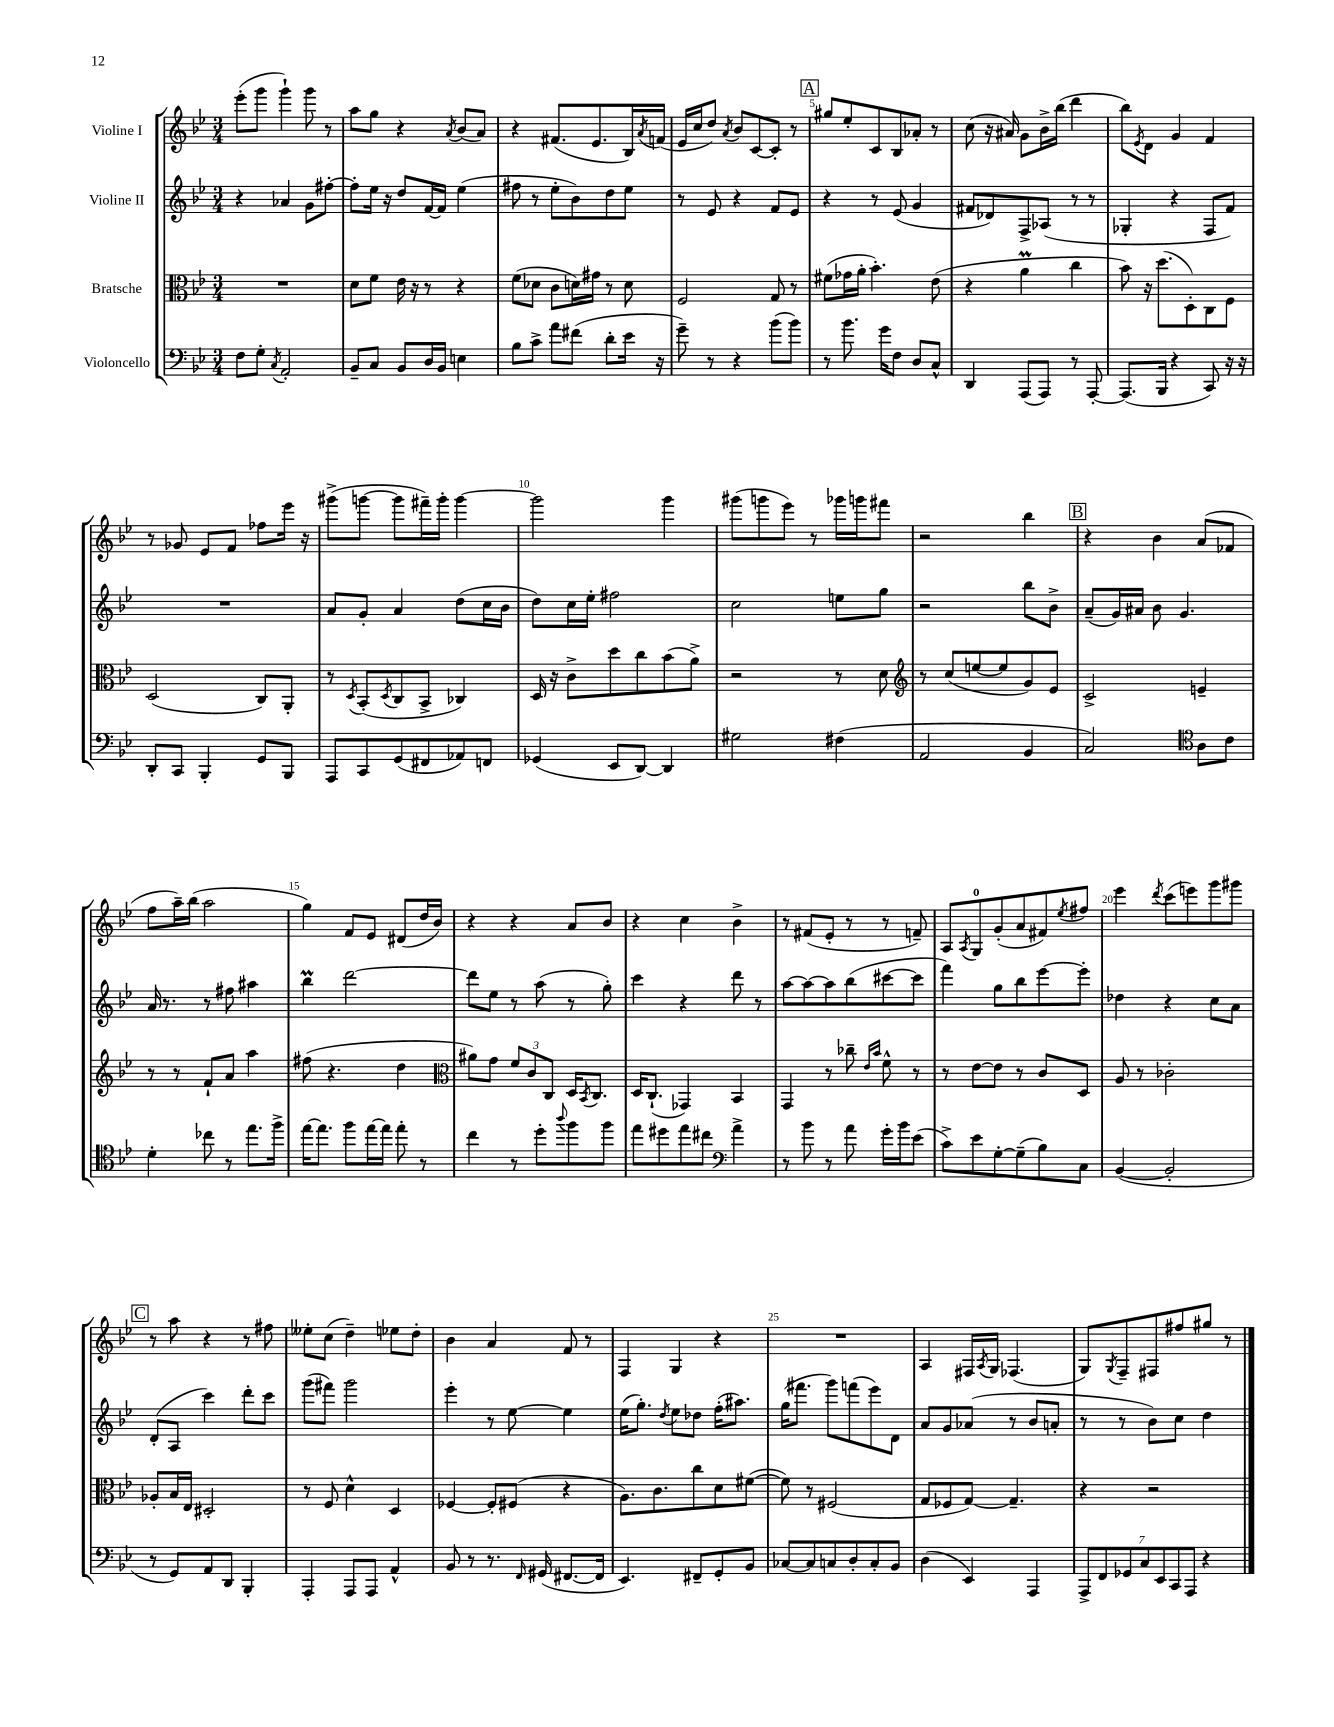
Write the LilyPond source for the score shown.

<<
\new StaffGroup <<
\new Staff = "s0" \with { instrumentName = "Violine I" } {
    \clef treble \key bes \major \numericTimeSignature \time 3/4
    ees'''8-.( g'''8 g'''4-!) g'''8 r8 |
    a''8 g''8 r4 \acciaccatura { a'8 } bes'8( a'8) |
    r4 fis'8.( ees'8. bes16) \acciaccatura { a'8 } f'16( |
    ees'16 c''16 d''8) \acciaccatura { a'8 } bes'8 c'8~ c'8-. r8 |
    \mark \markup { \box "A" } gis''8 ees''8-. c'8 bes8 aes'8-. r8 |
    c''8( r16 ais'16) g'8 bes'16-> bes''16( d'''4 |
    bes''8) \acciaccatura { ees'8 } d'8 g'4 f'4 |
    r8 ges'8 ees'8 f'8 fes''8 ees'''16 r16 |
    gis'''8->( g'''8~ g'''8 fis'''16--) g'''16-. g'''4~ |
    g'''2 g'''4 |
    gis'''8( g'''8 ees'''8) r8 ges'''16 g'''16 fis'''8 |
    r2 bes''4 |
    \mark \markup { \box "B" } r4 bes'4 a'8( fes'8 |
    f''8 a''16--) bes''16( a''2 |
    g''4) f'8 ees'8 dis'8( d''16 bes'16) |
    r4 r4 a'8 bes'8 |
    r4 c''4 bes'4-> |
    r8 fis'8( ees'8-. r8 r8 f'8--) |
    a8 \acciaccatura { a8 } g8-0 g'8-.( a'8 fis'8) \acciaccatura { ees''8 } fis''8 |
    ees'''4 \acciaccatura { d'''8 } c'''8( e'''8) g'''8 gis'''8 |
    \mark \markup { \box "C" } r8 a''8 r4 r8 fis''8 |
    eeses''8-. c''8( d''4--) ees''8 d''8-. |
    bes'4 a'4 f'8 r8 |
    f4 g4 r4 |
    R2. |
    a4 fis16 \acciaccatura { a8 } g16 fes4.( |
    g8) \acciaccatura { g8 } f8-- fis8 fis''8 gis''8 r8 \bar "|." |
}
\new Staff = "s1" \with { instrumentName = "Violine II" } {
    \clef treble \key bes \major \numericTimeSignature \time 3/4
    r4 aes'4 g'8 fis''8~-. |
    fis''8-. ees''16 r16 d''8 f'16~ f'16 ees''4( |
    fis''8 r8 ees''8-. bes'8) d''8 ees''8 |
    r8 ees'8 r4 f'8 ees'8 |
    \mark \markup { \box "A" } r4 r8 ees'8( g'4 |
    fis'8 des'8) f8-> aes8( r8 r8 |
    ges4-. r4 f8 f'8) |
    R2. |
    a'8 g'8-. a'4 d''8( c''16 bes'16 |
    d''8) c''16 ees''16-. fis''2 |
    c''2 e''8 g''8 |
    r2 bes''8 bes'8-> |
    \mark \markup { \box "B" } a'8--( g'16) ais'16 bes'8 g'4. |
    a'16 r8. r8 fis''8 ais''4 |
    bes''4\prall d'''2~ |
    d'''8 ees''8 r8 a''8( r8 g''8-.) |
    c'''4 r4 d'''8 r8 |
    a''8~ a''8~ a''8 bes''8( cis'''8~ cis'''8 |
    f'''4) g''8 bes''8 ees'''8~ ees'''8-. |
    des''4 r4 c''8 a'8 |
    \mark \markup { \box "C" } d'8-.( a8 c'''4) d'''8-. c'''8 |
    g'''8( fis'''8) g'''2 |
    ees'''4-. r8 ees''8~ ees''4 |
    ees''16( g''8.-.) \acciaccatura { d''8 } ees''8 des''8 f''16-.( ais''8.) |
    g''16( fis'''8. g'''8) f'''8( ees'''8) d'8 |
    a'8 g'8 aes'8( r8 bes'8 a'8-. |
    r8 r8 bes'8) c''8 d''4 \bar "|." |
}
\new Staff = "s2" \with { instrumentName = "Bratsche" } {
    \clef alto \key bes \major \numericTimeSignature \time 3/4
    R2. |
    d'8 f'8 ees'16 r16 r8 r4 |
    f'8( des'8 c'8 d'16) gis'16 r8 d'8 |
    f2 g8 r8 |
    \mark \markup { \box "A" } fis'8( ges'16 a'16-. bes'4.-.) ees'8( |
    r4 a'4\prall c''4 |
    bes'8) r16 d''8.( d8-.) c8 f8 |
    d2( c8) a,8-. |
    r8 \acciaccatura { d8 } bes,8-.( \acciaccatura { d8 } c8 bes,8-> ces4) |
    d16 r16 c'8-> d''8 c''8 bes'8( a'8->) |
    r2 r8 d'8 |
    \clef treble r8 c''8( e''8~ e''8 g'8) ees'8 |
    \mark \markup { \box "B" } c'2-> e'4-- |
    r8 r8 f'8-! a'8 a''4 |
    fis''8( r4. d''4 |
    \clef alto ais'8) g'8 \tuplet 3/2 { f'8 c'8 c8 } d16 \acciaccatura { bes,8 } c8. |
    d16 c8.-!( ges,4) bes,4 |
    g,4 r8 ces''8-- \grace { ees'16 bes'16 } f'8-^ r8 |
    r8 ees'8~ ees'8 r8 c'8 d8 |
    a8 r8 ces'2-. |
    \mark \markup { \box "C" } aes8-. bes16 ees16 dis2-. |
    r8 f8 d'4-^ d4 |
    fes4~ fes8-. fis8( r4 |
    a8.) c'8. c''8 d'8 fis'8~( |
    fis'8) r8 fis2( |
    g8 fes8 g8~) g4.-- |
    r4 r2 \bar "|." |
}
\new Staff = "s3" \with { instrumentName = "Violoncello" } {
    \clef bass \key bes \major \numericTimeSignature \time 3/4
    f8 g8-. \acciaccatura { c8 } a,2-. |
    bes,8-- c8 bes,8 d16 bes,16 e4 |
    bes8 c'8-> a'8 fis'8( d'8-. ees'16 r16 |
    g'8--) r8 r4 bes'8( bes'8) |
    \mark \markup { \box "A" } r8 bes'8. g'16 f8 d8 c8-^ |
    d,4 a,,8( a,,8) r8 a,,8~-. |
    a,,8.( bes,,16 r4 c,8) r16 r16 |
    d,8-. c,8 bes,,4-. g,8 bes,,8 |
    a,,8 c,8 g,8( fis,8 aes,8) f,8 |
    ges,4( ees,8 d,8~) d,4 |
    gis2 fis4( |
    a,2 bes,4 |
    \mark \markup { \box "B" } c2) \clef tenor a8 c'8 |
    d'4-. ces''8 r8 ees''8. f''16-> |
    ees''16~ ees''8. f''8 ees''16~ ees''16 ees''8-. r8 |
    c''4 r8 d''8-. \appoggiatura { a''8 } f''8 f''8 |
    ees''8 dis''8 ees''8 cis''8 \clef bass a'4-> |
    r8 bes'8 r8 a'8 g'16-. bes'16 ees'8( |
    c'8->) ees'8 g8~-. g8--( bes8) c8 |
    bes,4~( bes,2-. |
    \mark \markup { \box "C" } r8 g,8) a,8 d,8 bes,,4-. |
    a,,4-. a,,8 a,,8 a,4-^ |
    bes,8 r8 r8. \grace { f,16 } gis,16( fis,8.~ fis,16 |
    ees,4.) fis,8-- g,8-. bes,8 |
    ces8~ ces8 c8 d8-. c8-. bes,8 |
    d4( ees,4) a,,4 |
    \tuplet 7/4 { a,,8-> f,8 ges,8 c8 ees,8 c,8 a,,8 } r4 \bar "|." |
}
>>
>>
\layout { \context { \Score \override BarNumber.break-visibility = ##(#f #t #t) barNumberVisibility = #(every-nth-bar-number-visible 5) } }
